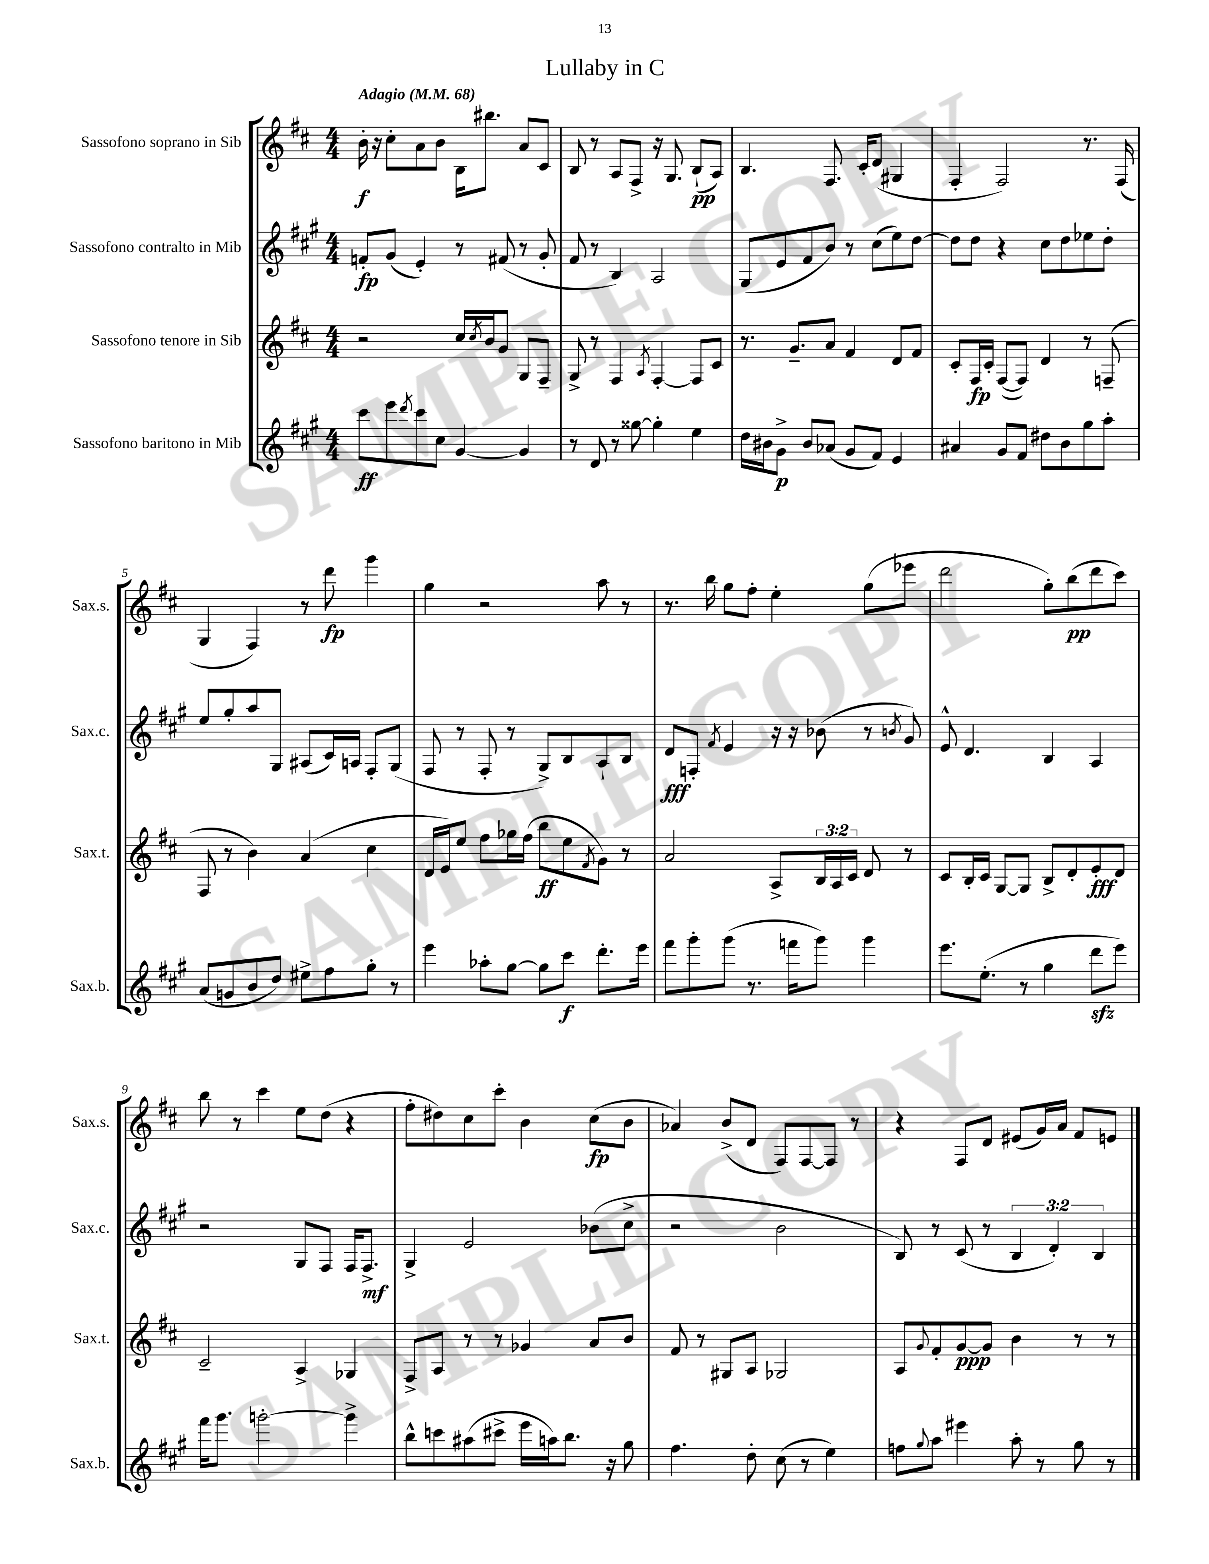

**kern	**kern	**kern	**kern
*staff4	*staff3	*staff2	*staff1
*clefG2	*clefG2	*clefG2	*clefG2
*k[f#c#g#]	*k[f#c#]	*k[f#c#g#]	*k[f#c#]
*M4/4	*M4/4	*M4/4	*M4/4
*MM68	*MM68	*MM68	*MM68
8ccc#	2r	8f'	16b'
.	.	.	16r
8eee	.	(8g#	8cc#'
8qddd	.	.	.
8ccc#	.	4e')	8a
8cc#	.	.	8b
[4g#	16cc#	8r	16B
.	8qcc#	.	.
.	16b	.	8.bb#
.	8g	(8f#	.
4g#]	8G	8r	8a
.	8F#~	8g#'	8c#
=	=	=	=
8r	8G^	8f#	8B
8d	8r	8r	8r
8r	4F#	4B)	8A
[8gg##	.	.	8F#^
.	8qA	.	.
4gg##']	[4F#'	2A	16r
.	.	.	8.G
4ee	8F#]	.	(8B`
.	8c#	.	8A)
=	=	=	=
16dd	8.r	(8G#	4.B
16b#	.	.	.
8g#^	.	8e	.
.	8.g~	.	.
8b#	.	8f#	.
(8a-	8a	8b)	8.F#
8g#	4f#	8r	.
.	.	.	16c#'
8f#)	.	(8cc#	(8d
4e	8d	8ee)	4G#
.	8f#	[8dd	.
=	=	=	=
4a#	8c#'	8dd]	4F#'
.	16F#	8dd	.
.	16c#'	.	.
8g#	([8F#	4r	2F#)
8f#	8F#])	.	.
8dd#	4d	8cc#	.
8b	.	8dd	.
8gg#	8r	8ee-	8.r
8aa'	(8F~	8dd'	.
.	.	.	(16F#
=	=	=	=
(8a	8F#	8ee	4G
8g	8r	8gg#'	.
8b	4b)	8aa	4F#)
8dd)	.	8G#	.
8ee#^	(4a	(8A#	8r
8ff#	.	16c#)	8ddd
.	.	16A	.
8gg#'	4cc#	8F#'	4ggg
8r	.	(8G#	.
=	=	=	=
4eee	16d	8F#	4gg
.	16e)	.	.
.	8ee	8r	.
8aa-'	8ff#	8F#'	2r
[8gg#	16gg-	8r	.
.	(16ff#	.	.
8gg#]	8bb	8G#^)	.
8ccc#	8ee	8B	.
.	8qf#	.	.
8.ddd'	8g)	8A`	8aa
.	8r	8B	8r
16eee	.	.	.
=	=	=	=
8fff#	2a	8d	8.r
8ggg#'	.	8F'	.
.	.	.	16bb
.	.	8qf#	.
(8ggg#	.	4e	8gg
8.r	.	.	8ff#'
.	8A^	16r	4ee'
16fff	.	16r	.
8ggg#)	24B	(8b-	.
.	24A	.	.
.	24c#	.	.
4ggg#	8d	8r	(8gg
.	.	8qb	.
.	8r	8g#)	8eee-
=	=	=	=
8.eee	8c#	8e^^	2ddd
.	16B'	4.d	.
(8.ee'	16c#	.	.
.	[8G	.	.
8r	8G]	.	.
4gg#	8B^	4B	8gg')
.	8d'	.	(8bb
8ddd	8e'	4A	8ddd
8eee)	8d	.	8ccc#)
=	=	=	=
16fff#	2c#~	2r	8bb
8.ggg#	.	.	.
.	.	.	8r
[2ggg'	.	.	4ccc#
.	4A^	8G#	8ee
.	.	8F#	(8dd
4ggg^]	4G-	16F#	4r
.	.	8.F#^	.
=	=	=	=
8bb^^	8F#^	4G#^	8ff#'
8ccc	8A	.	8dd#)
(8aa#	8r	2e	8cc#
8ccc#^	8r	.	8ccc#'
16eee	4g-	.	4b
16aa)	.	.	.
8.bb	.	.	.
.	8a	(8b-	(8cc#
16r	.	.	.
8gg#	8b	8cc#^	8b
=	=	=	=
4.ff#	8f#	2r	4a-)
.	8r	.	.
.	8G#	.	(8b^
8dd'	8A	.	8d
(8cc#	2G-	2b	8F#)
8r	.	.	[8F#
4ee)	.	.	8F#]
.	.	.	8r
=	=	=	=
8ff	8A	8B)	4r
8qqgg#	8qqg	.	.
8aa	8f#'	8r	.
4eee#	[8g	(8c#	8F#
.	8g]	8r	8d
8aa'	4b	6B	(8e#
8r	.	.	16g)
.	.	6d')	.
.	.	.	16a
8gg#	8r	.	8f#
.	.	6B	.
8r	8r	.	8e
==	==	==	==
*-	*-	*-	*-
